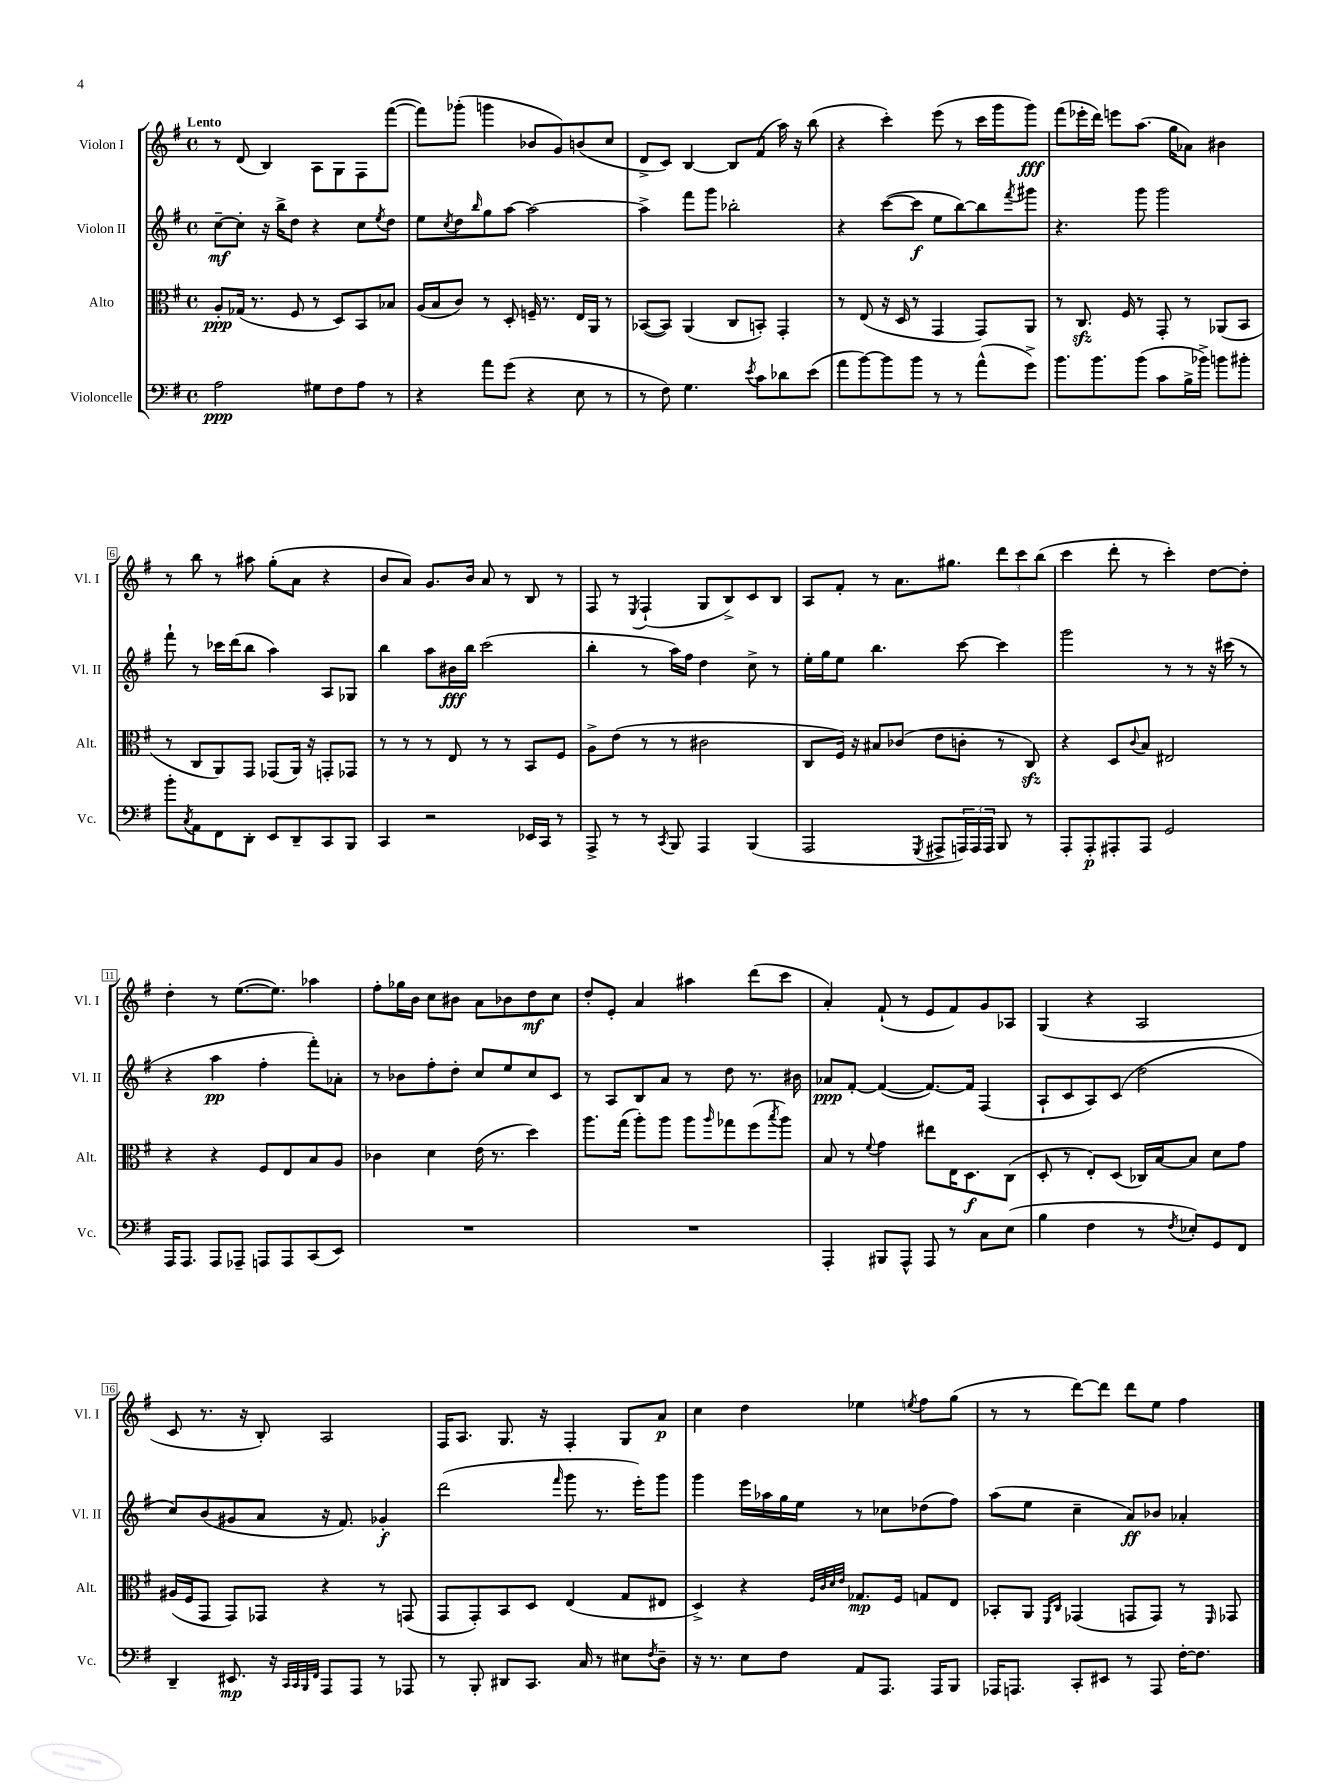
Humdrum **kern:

**kern	**kern	**kern	**kern
*staff4	*staff3	*staff2	*staff1
*clefF4	*clefC3	*clefG2	*clefG2
*k[f#]	*k[f#]	*k[f#]	*k[f#]
*M4/4	*M4/4	*M4/4	*M4/4
*met(c)	*met(c)	*met(c)	*met(c)
2A\	8A'/L	[8cc~\L	8r
.	(16G-/Jk	8cc'\]J	(8d/
.	8.r	.	.
.	.	16r	4B/)
.	.	16bb^\LK	.
.	8F#/	8dd\J	.
8G#\L	8r	4r	8A\L
8F#\	8D/L)	.	8G\
8A\J	8BB/	8cc\L	8F#\
.	.	8qee/	.
8r	8B-/J	8dd\J	([8fff#\J
=	=	=	=
4r	(16A/LL	8ee\L	8fff#\]L)
.	16B/J	.	.
.	.	8qcc/	.
.	8c/J)	8dd\	(8ggg-'\J
.	.	16qqbb/	.
8a\L	8r	8gg\	4ggg\
(8g\J	8D'/	[8aa\J	.
4r	16F~/	2aa\_	8b-/L
.	8.r	.	.
.	.	.	8g/)
8E\	16E/LL	.	(8b/
.	16AA/JJ	.	.
8r	8r	.	8cc/J
=	=	=	=
8r	([8BB-/L	4aa^\]	8d^/L
8F#\)	8BB-/]J)	.	8c/J)
4.G\	(4AA/	8fff#\L	[4B/
.	.	8ggg\J	.
.	8C/L	2bb-'\	8B/]L
8qe/	.	.	.
8c\L	8BB'/J)	.	(8f#/J
8d-\	4GG'/	.	16aa\)
.	.	.	16r
(8e\J	.	.	(8bb\
=	=	=	=
8a\L	8r	4r	4r
[8b\)	(8E/	.	.
8b\]	16r	([8ccc\L	4ccc'\)
.	16D/	.	.
8b\J	8r	8ccc\]J	.
8r	4GG/	8ee\L	(8eee\
8r	.	[8bb\)	8r
(8a^^\L	8GG/L)	8bb\]	16ccc\LL
.	.	.	16ggg\J
.	.	8qfff#/	.
8g^\J)	8AA/J	8ggg#\J	8ggg\J)
=	=	=	=
8.b\L	8r	4.r	(8fff#\L
.	8.C/	.	16eee-'\L
8.b\	.	.	16ddd\JJ)
.	.	.	8eee\L
.	16F#/	.	.
(8b\J	8r	8ggg\	(8.aa\J
8c\L	8GG'/	2ggg\	.
.	.	.	16gg\LK
16B^\L	8r	.	8a-\J)
16b-^\JJ)	.	.	.
8b\L	(8AA-/L	.	4b#\
8b#'\J	8BB/J	.	.
=	=	=	=
8b'\L	8r	8fff#`\	8r
8qC/	.	.	.
8AA\	8C/L	8r	8bb\
8FF#\	8AA/)	16ccc-\LL	8r
.	.	(16ddd\J	.
8DD'\J	8GG/J	8bb\J	8aa#\
8EE/L	(8GG-/L	4aa\)	(8gg'\L
8DD~/	16AA/Jk)	.	8a\J
.	16r	.	.
8CC/	8GG'/L	8A/L	4r
8BBB/J	8GG-/J	8G-/J	.
=	=	=	=
4CC/	8r	4bb\	8b/L
.	8r	.	8a/J)
2r	8r	8aa\L	8.g/L
.	8E/	16b#\L	.
.	.	16bb\JJ	16b/Jk
.	8r	(2ccc\	8a/
.	8r	.	8r
16EE-/LL	8BB/L	.	8B/
16CC/JJ	.	.	.
8r	8F#/J	.	8r
=	=	=	=
8AAA^/	8A^\L	4bb'\	8F#/
8r	(8e\J	.	8r
.	.	.	8qE/
8r	8r	8r	(4F#`/
8qCC/	.	.	.
8BBB/	8r	16aa\LL)	.
.	.	16ff#\JJ	.
4AAA/	2c#\	4dd\	8G/L
.	.	.	8B^/)
(4BBB/	.	8cc^\	8c/
.	.	8r	8B/J
=	=	=	=
2AAA/	8C/L	16ee'\LL	8A/L
.	.	16gg\J	.
.	16F#/Jk)	8ee\J	8f#'/J
.	16r	.	.
.	8B#/L	4.bb\	8r
.	(8c-/J	.	8.a\L
8qGGG/	.	.	.
8AAA#^/L	8e\L	.	.
.	.	.	8.gg#\J
24AAA/L)	8c'\J	[8ccc\	.
24AAA/	.	.	.
24AAA/JJ	.	.	.
8BBB/	8r	4ccc\]	12ddd\L
.	.	.	12ccc\
8r	8C/)	.	.
.	.	.	(12bb\J
=	=	=	=
8AAA'/L	4r	2ggg\	4ccc\
8AAA'/	.	.	.
8AAA#'/	8D/L	.	8ddd'\
.	8qqc/	.	.
8AAA#/J	8B/J	.	8r
2GG/	2E#/	8r	4ccc'\)
.	.	8r	.
.	.	16r	[8dd\L
.	.	(16ccc#\	.
.	.	8r	8dd'\]J
=	=	=	=
16AAA/LK	4r	4r	4dd'\
8.AAA/J	.	.	.
8AAA/L	4r	4aa\	8r
8AAA-~/J	.	.	([8.ee\L
8AAA/L	8F#/L	4ff#'\	.
.	.	.	8.ee\]J)
8AAA/	8E/	.	.
(8CC/	8B/	8fff#'\L)	4aa-\
8EE/J)	8A/J	8a-'\J	.
=	=	=	=
1r	4c-\	8r	8ff#'\L
.	.	8b-\L	16gg-\L
.	.	.	16b\JJ
.	4d\	8ff#'\	8cc\L
.	.	8dd'\J	8b#\J
.	(16e\	8cc/L	8a\L
.	8.r	.	.
.	.	8ee/	8b-\
.	4dd\)	8cc/	8dd\
.	.	8c/J	8cc\J
=	=	=	=
1r	8.aa\L	8r	8dd'/L
.	.	8A/L	8e'/J
.	(16gg\Jk	.	.
.	8aa'\L)	8B/	4a/
.	8aa\J	8a/J	.
.	8aa\L	8r	4aa#\
.	16qqaa/	.	.
.	8gg-\	8dd\	.
.	(8ff#\	8.r	(8ddd\L
.	8qbb/	.	.
.	8aa\J)	.	8ccc\J
.	.	16b#\	.
=	=	=	=
4AAA'/	8B/	8a-/L	4a'/)
.	8r	[8f#'/J	.
.	8qqf#/	.	.
8BBB#/L	4g\	(4f#/_	(8f#`/
8AAA^^/J	.	.	8r
8AAA/	8ee#\L	8.f#/_L)	8e/L
8r	16E\K	.	8f#/)
.	8.D\	16f#/]Jk	.
8C\L	.	(4F#/	8g/
(8E\J	(8C\J	.	8A-/J
=	=	=	=
4B\	8D'/	8A`/L	(4G/
.	8r	8c/	.
4F#\	8E'/L)	8A/)	4r
.	(8D/J	(8c/J	.
8r	16C-/LL)	2dd\	2A/
.	[16B/J	.	.
8qF#/	.	.	.
8E-'/L)	8B/]J	.	.
8GG/	8d\L	.	.
8FF#/J	8g\J	.	.
=	=	=	=
4DD~/	(16A#/LL	8cc/L)	8c/
.	16F#/J	.	.
.	8GG/J	(8b/	8.r
8.EE#/	8GG/L)	8g#/	.
.	.	.	16r
.	8GG-/J	8a/J	8B'/)
16r	.	.	.
32qqCC/LLL	.	.	.
32qqCC/	.	.	.
32qqBBB/	.	.	.
32qqFF#/JJJ	.	.	.
8AAA/L	4r	16r	2A/
.	.	8.f#/)	.
8AAA/J	.	.	.
8r	8r	4g-'/	.
8AAA-/	(8GG/	.	.
=	=	=	=
8r	8GG/L	(2ddd\	16F#/LK
.	.	.	8.A/J
8BBB'/	8GG'/)	.	.
8DD#/L	8BB/	.	8.G/
8.CC/J	8D/J	.	.
.	.	.	16r
.	.	16qqfff#/	.
.	(4E/	8ggg\	4F#'/
16C/	.	.	.
8r	.	8.r	.
8E#\L	8G/L	.	8G/L
.	.	16eee'\LK)	.
8qF#/	.	.	.
8D~\J	8E#/J	8ggg\J	8a/J
=	=	=	=
16r	4D^/)	4ggg\	4cc\
8.r	.	.	.
8E\L	4r	16eee\LL	4dd\
.	.	16aa-\	.
8F#\J	.	16gg\	.
.	.	16ee\JJ	.
.	32qqF#/LLL	.	.
.	32qqc/	.	.
.	32qqd/	.	.
.	32qqe/JJJ	.	.
8AA/L	8.G-/L	8r	4ee-\
8.AAA/J	.	8cc-\L	.
.	16F#/Jk	.	.
.	.	.	8qee/
.	8G/L	(8dd-\	8ff#\L
16AAA/LK	.	.	.
8BBB/J	8E/J	8ff#\J)	(8gg\J
=	=	=	=
16AAA-/LK	8BB-'/L	(8aa\L	8r
8.AAA/J	.	.	.
.	8AA/J	8ee\J	8r
.	16qqFF#/LL	.	.
.	16qqC/JJ	.	.
8CC'/L	(4GG-/	4cc~\	[8ddd\L)
8EE#/J	.	.	8ddd\]J
8r	8GG/L	8a/L)	8ddd\L
8AAA/	8GG/J)	8b-/J	8ee\J
[16F#'\LK	8r	4a-'/	4ff#\
8.F#\]J	.	.	.
.	16qqFF#/	.	.
.	8GG-/	.	.
==	==	==	==
*-	*-	*-	*-
